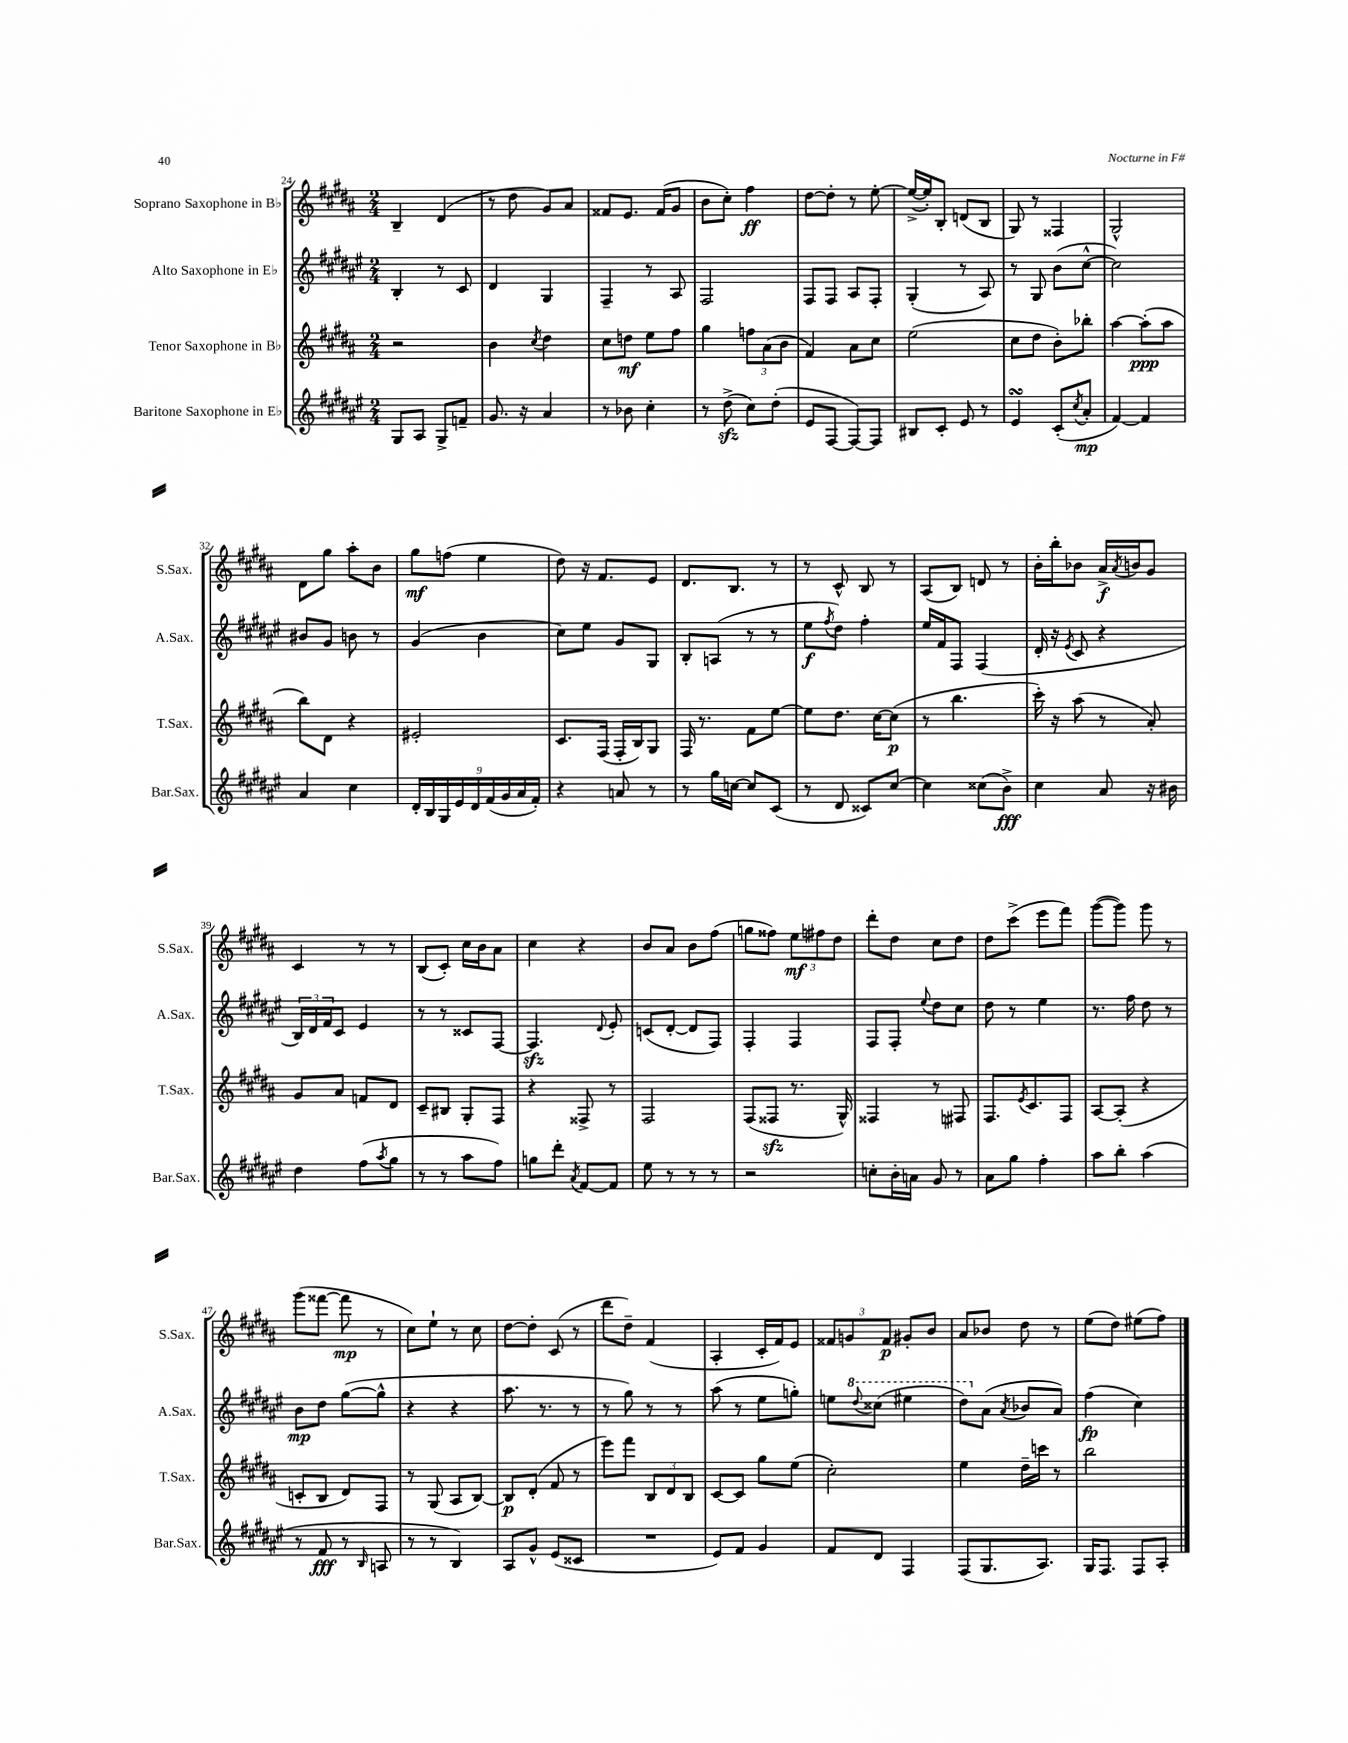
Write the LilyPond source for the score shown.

<<
\new StaffGroup <<
\new Staff = "s0" \with { instrumentName = "Soprano Saxophone in Bb" shortInstrumentName = "S.Sax." } {
    \clef treble \key b \major \numericTimeSignature \time 2/4
    b4-- dis'4( |
    r8 dis''8 gis'8) ais'8 |
    fisis'8 e'8. fisis'16( gis'8 |
    b'8 cis''8-.) fis''4\ff |
    dis''8~ dis''8-. r8 e''8~-. |
    e''16~->( e''16-.) b8-. d'8( b8 |
    gis8) r8 fisis4 |
    gis2-^ |
    dis'8 gis''8 ais''8-. b'8 |
    gis''8\mf f''8( e''4 |
    dis''8) r16 fis'8. e'8 |
    dis'8. b8. r8 |
    r8 cis'8-^ b8 r8 |
    ais8( b8) d'8 r8 |
    b'16-. b''16-. bes'8 ais'16->\f \acciaccatura { ais'8 } b'16 gis'8 |
    cis'4 r8 r8 |
    b8( cis'8-.) cis''16 b'16 ais'8 |
    cis''4 r4 |
    b'8 ais'8 b'8 fis''8( |
    g''8 fisis''8) \tuplet 3/2 { e''8\mf fis''8 dis''8 } |
    dis'''8-. dis''8 cis''8 dis''8 |
    dis''8 cis'''8->( e'''8 fis'''8) |
    gis'''8~( gis'''8) gis'''8 r8 |
    gis'''8( fisis'''8~ fisis'''8\mp r8 |
    cis''8) e''8-! r8 cis''8 |
    dis''8~ dis''8-. cis'8( r8 |
    dis'''8 dis''8--) fis'4( |
    ais4-. cis'16-. fis'16) e'8 |
    \tuplet 3/2 { fisis'8 g'8 fisis'8\p } gis'8-. b'8 |
    ais'8 bes'8 dis''8 r8 |
    e''8( dis''8) eis''8( fis''8) \bar "|." |
}
\new Staff = "s1" \with { instrumentName = "Alto Saxophone in Eb" shortInstrumentName = "A.Sax." } {
    \clef treble \key fis \major \numericTimeSignature \time 2/4
    b4-. r8 cis'8 |
    dis'4 gis4 |
    fis4-- r8 ais8 |
    fis2 |
    fis8 fis8 ais8 fis8-. |
    gis4-.( r8 ais8) |
    r8 gis8 b'8( cis''8~-^ |
    cis''2) |
    bis'8 gis'8 b'8 r8 |
    gis'4( b'4 |
    cis''8) eis''8 gis'8 gis8 |
    b8-. a8( r8 r8 |
    eis''8\f \acciaccatura { fis''8 } dis''8) fis''4-. |
    eis''16 fis'16 fis8 fis4( |
    dis'16-. r16 \acciaccatura { eis'8 } cis'8 r4 |
    \tuplet 3/2 { b16) dis'16 fis'16 } cis'8 eis'4 |
    r8 r8 cisis'8 fis8~ |
    fis4.\sfz \appoggiatura { dis'8 } eis'8-. |
    c'8( dis'8~-. dis'8 fis8) |
    fis4-. fis4 |
    fis8 fis8-. \appoggiatura { eis''8 } dis''8 cis''8 |
    dis''8 r8 eis''4 |
    r8. fis''16 dis''8 r8 |
    b'8\mp dis''8 gis''8~( gis''8-^ |
    r4 r4 |
    ais''8. r8. r8 |
    r8 gis''8) r8 r8 |
    ais''8( r8 eis''8 g''8-.) |
    e''8 \ottava #1 \appoggiatura { dis'''8 } cisis'''8( eis'''!4 |
    dis'''8) \ottava #0 ais'8( \acciaccatura { ais'8 } bes'8 ais'8) |
    fis''4\fp( cis''4) \bar "|." |
}
\new Staff = "s2" \with { instrumentName = "Tenor Saxophone in Bb" shortInstrumentName = "T.Sax." } {
    \clef treble \key b \major \numericTimeSignature \time 2/4
    r2 |
    b'4 \acciaccatura { cis''8 } dis''4 |
    cis''8 d''8\mf e''8 fis''8 |
    gis''4 \tuplet 3/2 { f''8 ais'8( b'8 } |
    fis'4) ais'8 cis''8 |
    e''2( |
    cis''8 dis''8 b'8-.) bes''8-. |
    ais''4~ ais''8-.\ppp( ais''8 |
    b''8) dis'8 r4 |
    eis'2-. |
    cis'8. fis16( fis16-. b16) gis8 |
    fis16 r8. fis'8 e''8~ |
    e''8 dis''8. cis''16~ cis''8\p( |
    r8 b''4. |
    cis'''16-.) r16 ais''8( r8 ais'8-.) |
    gis'8 ais'8 f'8 dis'8 |
    cis'8-- bis8 gis8-. fis8 |
    r4 fisis8-> r8 |
    fis2 |
    fis8( fisis8\sfz r8. gis16-^) |
    fisis4 r8 fis8 |
    fis8. \acciaccatura { e'8 } cis'8. fis8 |
    ais8~ ais8-.( r4 |
    c'8-. b8 dis'8) fis8 |
    r8 gis8( ais8 b8~) |
    b8\p dis'8-.( fis'8 r8 |
    e'''8) fis'''8 \tuplet 3/2 { b8 dis'8 b8 } |
    cis'8~ cis'8 gis''8 e''8( |
    cis''2-.) |
    e''4 dis''16-- c'''16 r8 |
    b''2 \bar "|." |
}
\new Staff = "s3" \with { instrumentName = "Baritone Saxophone in Eb" shortInstrumentName = "Bar.Sax." } {
    \clef treble \key fis \major \numericTimeSignature \time 2/4
    gis8 ais8 gis8-> f'8-- |
    gis'8. r16 ais'4 |
    r8 bes'8 cis''4-. |
    r8 dis''8->\sfz( cis''8) dis''8-.( |
    eis'8 fis8~ fis8~) fis8 |
    bis8 cis'8-. eis'8 r8 |
    eis'4\turn cis'8-.( \acciaccatura { cis''8 } ais'8-.\mp |
    fis'4~) fis'4 |
    ais'4 cis''4 |
    \tuplet 9/8 { dis'16-. b16 gis16 eis'16 dis'16 fis'16( gis'16 ais'16 fis'16-.) } |
    r4 a'8 r8 |
    r8 gis''16 c''16~ c''8 cis'8( |
    r8 dis'8 cisis'8) cis''8~ |
    cis''4 cisis''8( b'8->\fff) |
    cis''4 ais'8 r16 bis'16 |
    dis''4 fis''8( \acciaccatura { ais''8 } gis''8 |
    r8 r8 ais''8 fis''8) |
    g''8 dis'''8-. \acciaccatura { ais'8 } fis'8~ fis'8 |
    eis''8 r8 r8 r8 |
    r2 |
    c''8-. b'16-. a'16 gis'8 r8 |
    ais'8 gis''8 fis''4-. |
    ais''8 b''8-. ais''4( |
    r8 fis'8\fff r8 \grace { b16 } a8 |
    r8 r8 b4) |
    ais8 gis'8-^ eis'8( cisis'8 |
    R2 |
    eis'8) fis'8 gis'4 |
    fis'8 dis'8 fis4 |
    fis8( gis8. ais8.) |
    gis16 fis8. fis8 ais8-. \bar "|." |
}
>>
>>
\layout { \context { \Score currentBarNumber = #24 } }
